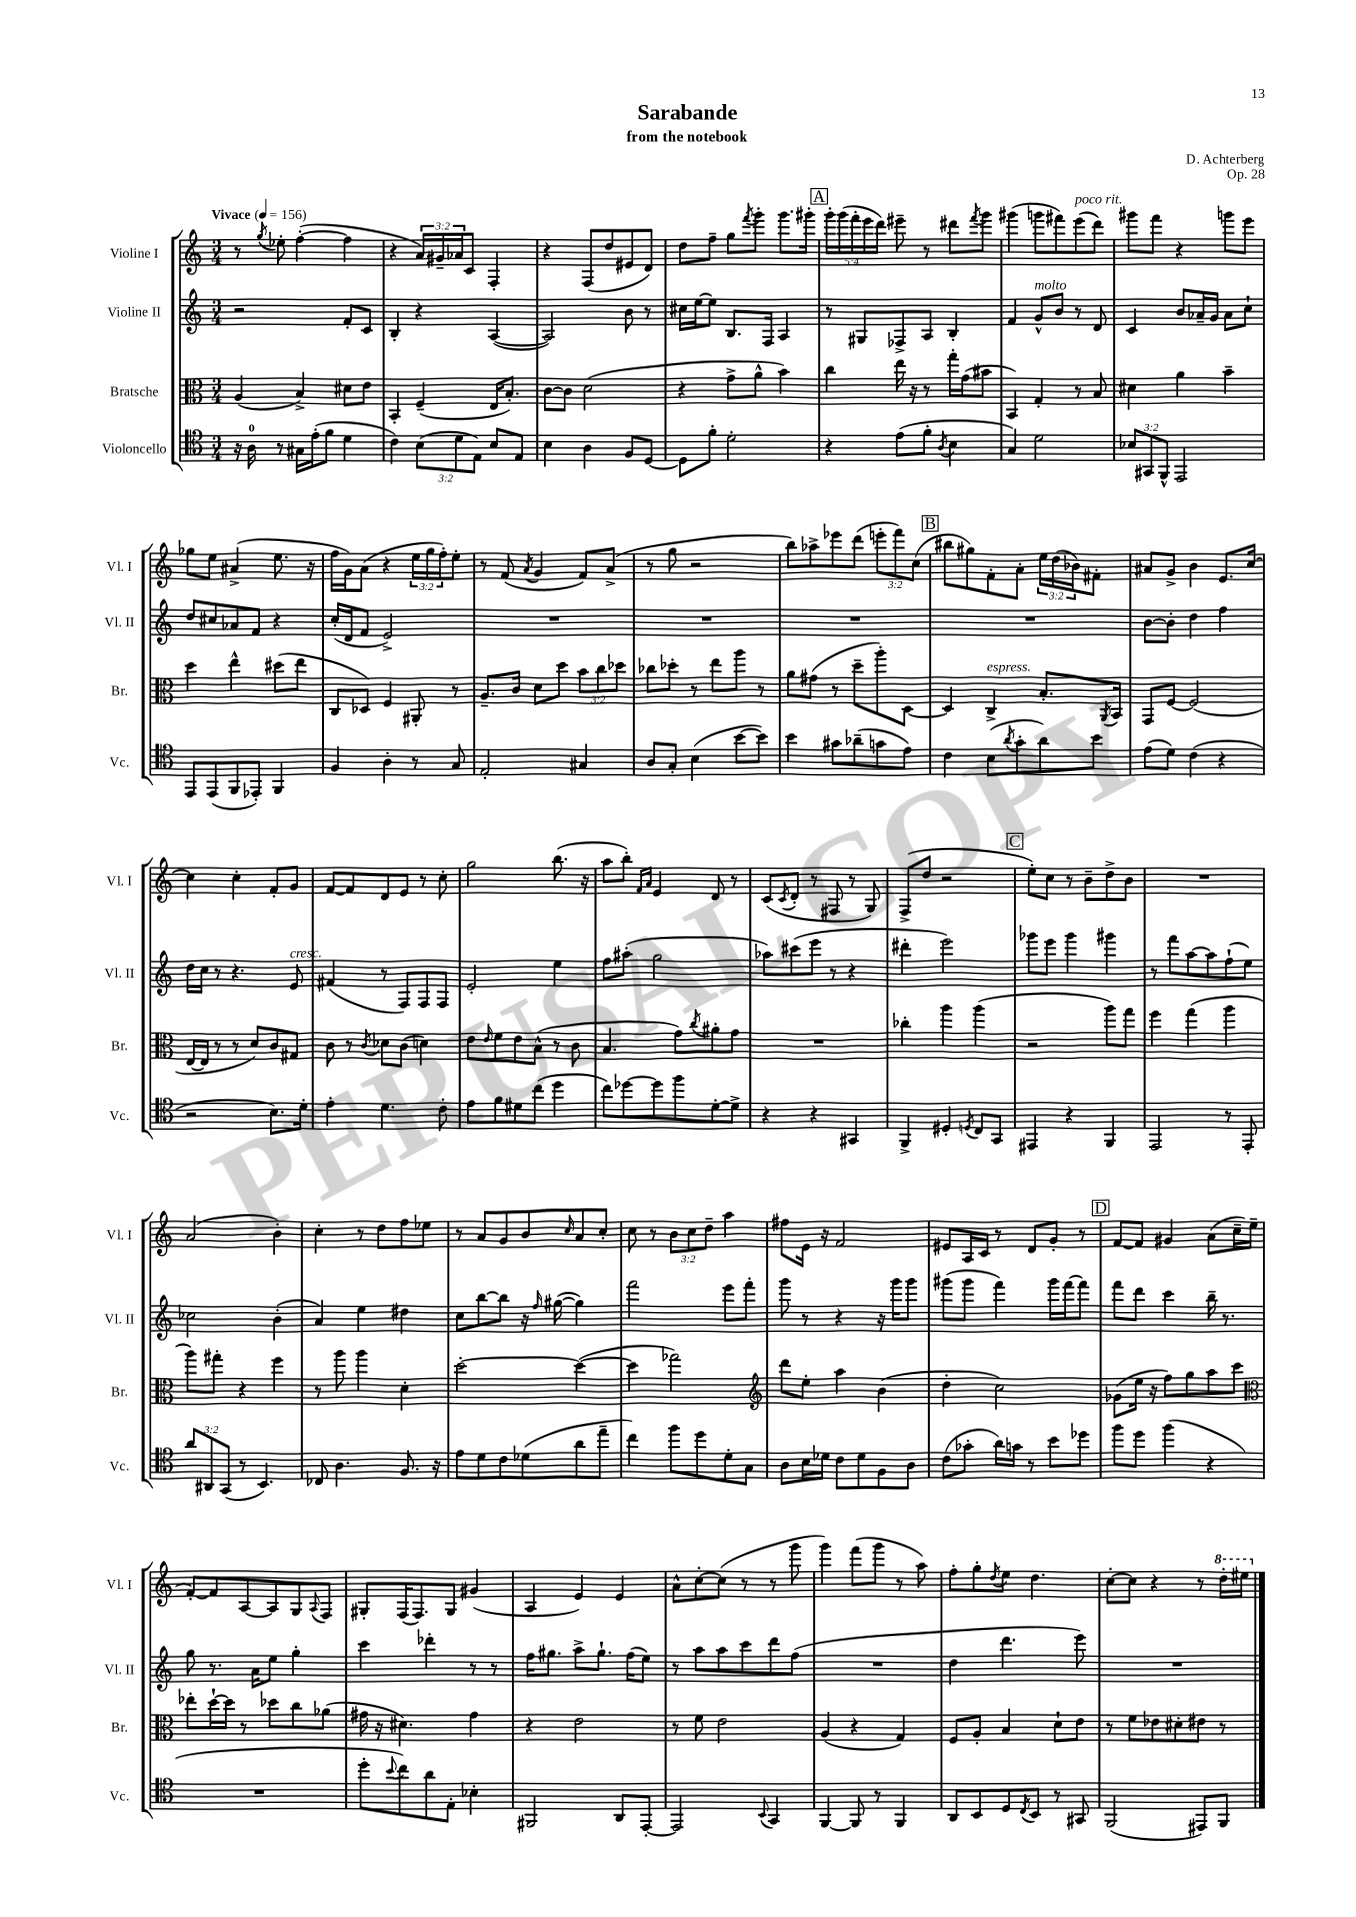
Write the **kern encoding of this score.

**kern	**kern	**kern	**kern
*staff4	*staff3	*staff2	*staff1
*clefC4	*clefC3	*clefG2	*clefG2
*k[]	*k[]	*k[]	*k[]
*M3/4	*M3/4	*M3/4	*M3/4
*MM156	*MM156	*MM156	*MM156
16r	(4A	2r	8r
16A	.	.	.
.	.	.	8qgg
8r	.	.	8ee-'
16G#	4B^)	.	([4ff'
(16e'	.	.	.
8f	.	.	.
4d	8d#	8f'	4ff]
.	8e	8c	.
=	=	=	=
4c)	4BB'	4B'	4r
(12B	(4F~	4r	24a)
.	.	.	24g#~
12d	.	.	24a-
.	.	.	8c
12E)	.	.	.
8B	16E	([4A	4F'
.	8.B')	.	.
8E	.	.	.
=	=	=	=
4B	[8c	2A])	4r
.	8c]	.	.
4A	(2d	.	(8F
.	.	.	8dd
8F	.	8b	8e#
[8D	.	8r	8d)
=	=	=	=
8D]	4r	16cc#	8dd
.	.	[16ee	.
8f'	.	8ee]	8ff~
2d'	8g^	8.B	8gg
.	.	.	8qfff
.	8a^^	.	8ggg'
.	.	16F	.
.	4b)	4A	8.ggg
.	.	.	16ggg#'
=	=	=	=
4r	4cc	8r	20ggg'
.	.	.	(20ggg
.	.	.	20fff'
.	.	8G#	.
.	.	.	20eee
.	.	.	20ddd)
(8e	16ee	8F-^	8eee#~
.	16r	.	.
8f'	8r	8A	8r
8qA	.	.	.
4B	16gg'	4B'	8ddd#
.	(16g	.	.
.	.	.	8qfff
.	8b#	.	8ggg
=	=	=	=
4G)	4BB)	4f	(4ggg#
2d	4G'	8g^^	8ggg
.	.	8b	8fff#)
.	8r	8r	(8eee
.	8B	8d	8ddd)
=	=	=	=
12B-	4d#	4c	8ggg#
12GG#	.	.	.
.	.	.	8fff
12FF^^	.	.	.
2EE	4a	8b	4r
.	.	16a-~	.
.	.	16g	.
.	4b~	8a-	8ggg
.	.	8cc`	8eee
=	=	=	=
8EE	4dd	8dd	8gg-
(8EE	.	8cc#	8ee
8FF	4ee^^	8a-	(4a#^
8EE-')	.	8f	.
4FF	(8dd#	4r	8.ee
.	8ee	.	.
.	.	.	16r
=	=	=	=
4F	8C	(16cc'	16ff
.	.	16d	16g)
.	8D-)	8f	(8a
4A'	4F	2e^)	4r
8r	8AA#'	.	24ee
.	.	.	24gg
.	.	.	24ff')
8G	8r	.	8ee'
=	=	=	=
2E'	8.A~	2.r	8r
.	.	.	(8f
.	16c	.	.
.	.	.	8qa
.	8d	.	4g
.	8dd	.	.
4G#	12b	.	8f)
.	12cc	.	.
.	.	.	(8a^
.	12dd-	.	.
=	=	=	=
8A	8cc-	2.r	8r
8G'	8dd-'	.	8gg
(4B	8r	.	2r
.	8ee	.	.
[8b	8aa	.	.
8b])	8r	.	.
=	=	=	=
4b	8a	2.r	8bb)
.	(8g#	.	8aa-^
8g#	8r	.	8eee-
(8a-~	8dd~	.	(8ddd
8g	8aa')	.	12eee'
.	.	.	12fff)
8e)	[8D	.	.
.	.	.	(12cc
=	=	=	=
4c	4D]	2.r	8bb#
.	.	.	8gg#)
(8B	4C^	.	8f'
8qa	.	.	.
8g'	.	.	8a'
8a)	8.B'	.	24ee
.	.	.	(24dd
.	.	.	24b-)
8b	.	.	8f#'
.	8qAA	.	.
.	16BB	.	.
=	=	=	=
(8e	8GG	[8b	8a#
8d)	[8F	8b']	8g^
(4c	(2F]	4dd	4b
4r	.	4ff	8.e
.	.	.	[16cc
=	=	=	=
2r	[16E	16dd	4cc]
.	16E]	16cc	.
.	8r	8r	.
.	8r	4.r	4cc'
.	8d)	.	.
8.B)	8c	.	8f'
.	8G#	8e	8g
16d'	.	.	.
=	=	=	=
4e'	8c	(4f#	[8f
.	8r	.	8f]
.	8qc	.	.
4.d	8d-	8r	8d
.	(8c	8F)	8e
.	4d)	8F	8r
8c'	.	8F	8cc'
=	=	=	=
8e	8e	2e'	2gg
.	16qqe	.	.
8f	8f	.	.
8d#	8e	.	.
(8cc	(8B^^	.	.
4dd	8r	4ee	(8.bb
.	8c	.	.
.	.	.	16r
=	=	=	=
8cc)	4.B	8ff	8aa
[8dd-	.	(8aa#'	8bb')
.	.	.	16qqf
.	.	.	16qqa
8dd-]	.	2gg	4e
8ff	8g)	.	.
.	8qcc	.	.
[8d'	8a#'	.	8d
8d^]	8g	.	8r
=	=	=	=
4r	2.r	8aa-)	(8c
.	.	.	8qc
.	.	(8ccc#	8d'
4r	.	8eee	8r
.	.	8r	8F#
4GG#	.	4r	8r
.	.	.	8G)
=	=	=	=
4FF^	4cc-'	4ddd#'	(8F^
.	.	.	8dd
4D#'	4aa	2eee)	2r
8qD	.	.	.
8C	(4aa	.	.
8GG	.	.	.
=	=	=	=
4EE#	2r	8ggg-	8ee')
.	.	8eee	8cc
4r	.	4ggg-	8r
.	.	.	8b~
4FF	8aa)	4ggg#	8dd^
.	8gg	.	8b
=	=	=	=
2EE	4ff	8r	2.r
.	.	8fff	.
.	(4gg	[8aa	.
.	.	8aa]	.
8r	4aa	(8ff`	.
8EE'	.	8ee)	.
=	=	=	=
12a	8aa)	2cc-	(2a
12AA#	.	.	.
.	8gg#'	.	.
(12GG	.	.	.
8r	4r	.	.
4.BB)	.	.	.
.	4ff	(4b'	4b')
=	=	=	=
8C-	8r	4a)	4cc'
4.A	8aa	.	.
.	4aa	4ee	8r
.	.	.	8dd
8.F	4d'	4dd#	8ff
.	.	.	8ee-
16r	.	.	.
=	=	=	=
8e	[2dd'	8cc	8r
8d	.	[8bb	8a
8c	.	8bb]	8g
(8d-	.	16r	8b
.	.	16qqff	.
.	.	([16gg#	.
.	.	.	16qqcc
8a	(4dd_	4gg#])	8a
8ee~	.	.	8cc'
=	=	=	=
4cc)	4dd]	2fff	8cc
.	.	.	8r
8ff	2gg-)	.	12b
.	.	.	12cc
8dd	.	.	.
.	.	.	12dd~
8d'	.	8eee	4aa
8G	.	8fff'	.
=	=	=	=
*	*clefG2	*	*
8A	8ddd	8ggg	8ff#
16B	8ee'	8r	16e
16d-	.	.	16r
8c	4aa	4r	2f
8d-	.	.	.
8F	(4b	16r	.
.	.	16ggg	.
8A	.	8ggg	.
=	=	=	=
(8c	4dd'	(8ggg#	8e#
8g-'	.	8ggg#	16A
.	.	.	16c
16a)	2cc)	4fff)	8r
16g	.	.	.
8r	.	.	8d
8b	.	16ggg#	8g'
.	.	[16fff	.
8dd-	.	8fff]	8r
=	=	=	=
8ff	(8g-	8fff	[8f
8dd	16ee	8ddd	8f]
.	16r	.	.
(4ff	8ff)	4ccc	4g#
.	8gg	.	.
4r	8aa	16bb~	(8a
.	.	8.r	.
.	8ccc	.	16cc~
.	.	.	16ee~
=	=	=	=
*	*clefC3	*	*
2.r	8ee-'	8gg	[8f')
.	[16dd`	8.r	8f]
.	16dd]	.	.
.	8r	.	[8A
.	.	16a	.
.	8dd-	8ee	8A]
.	8cc	4gg'	8G
.	.	.	8qqA
.	(8a-	.	8F
=	=	=	=
8dd'	16g#	4ccc	8G#'
.	16r	.	.
8qqb	.	.	.
8cc)	4.d#)	.	(16F
.	.	.	8.F)
8a	.	4ddd-'	.
8E'	.	.	8G#
4B-'	4g#	8r	(4g#
.	.	8r	.
=	=	=	=
2FF#	4r	16ff	4A
.	.	8.gg#	.
.	2e	8aa^	4e)
.	.	8.gg#`	.
8AA	.	.	4e
.	.	(16ff	.
[8EE'	.	8ee)	.
=	=	=	=
2EE]	8r	8r	8a^^
.	8f	8aa	[8cc'
.	2e	8aa	(8cc]
.	.	8ccc	8r
8qqBB	.	.	.
4GG	.	8ddd	8r
.	.	(8ff	8ggg
=	=	=	=
[4FF	(4A	2.r	4ggg)
8FF]	4r	.	(8fff
8r	.	.	8ggg
4FF	4G)	.	8r
.	.	.	8aa)
=	=	=	=
8AA	8F	4dd	8ff'
8BB	8A'	.	8gg'
.	.	.	8qdd
8D	4B	4.ddd	8ee
8qC	.	.	.
8BB	.	.	4.dd
8r	8d`	.	.
8GG#	8e	8eee)	.
=	=	=	=
(2FF	8r	2.r	[8cc'
.	8f	.	8cc]
.	8e-	.	4r
.	8d#'	.	.
8EE#)	8e#	.	8r
8FF	8r	.	16ddd'
.	.	.	16eee#
==	==	==	==
*-	*-	*-	*-
